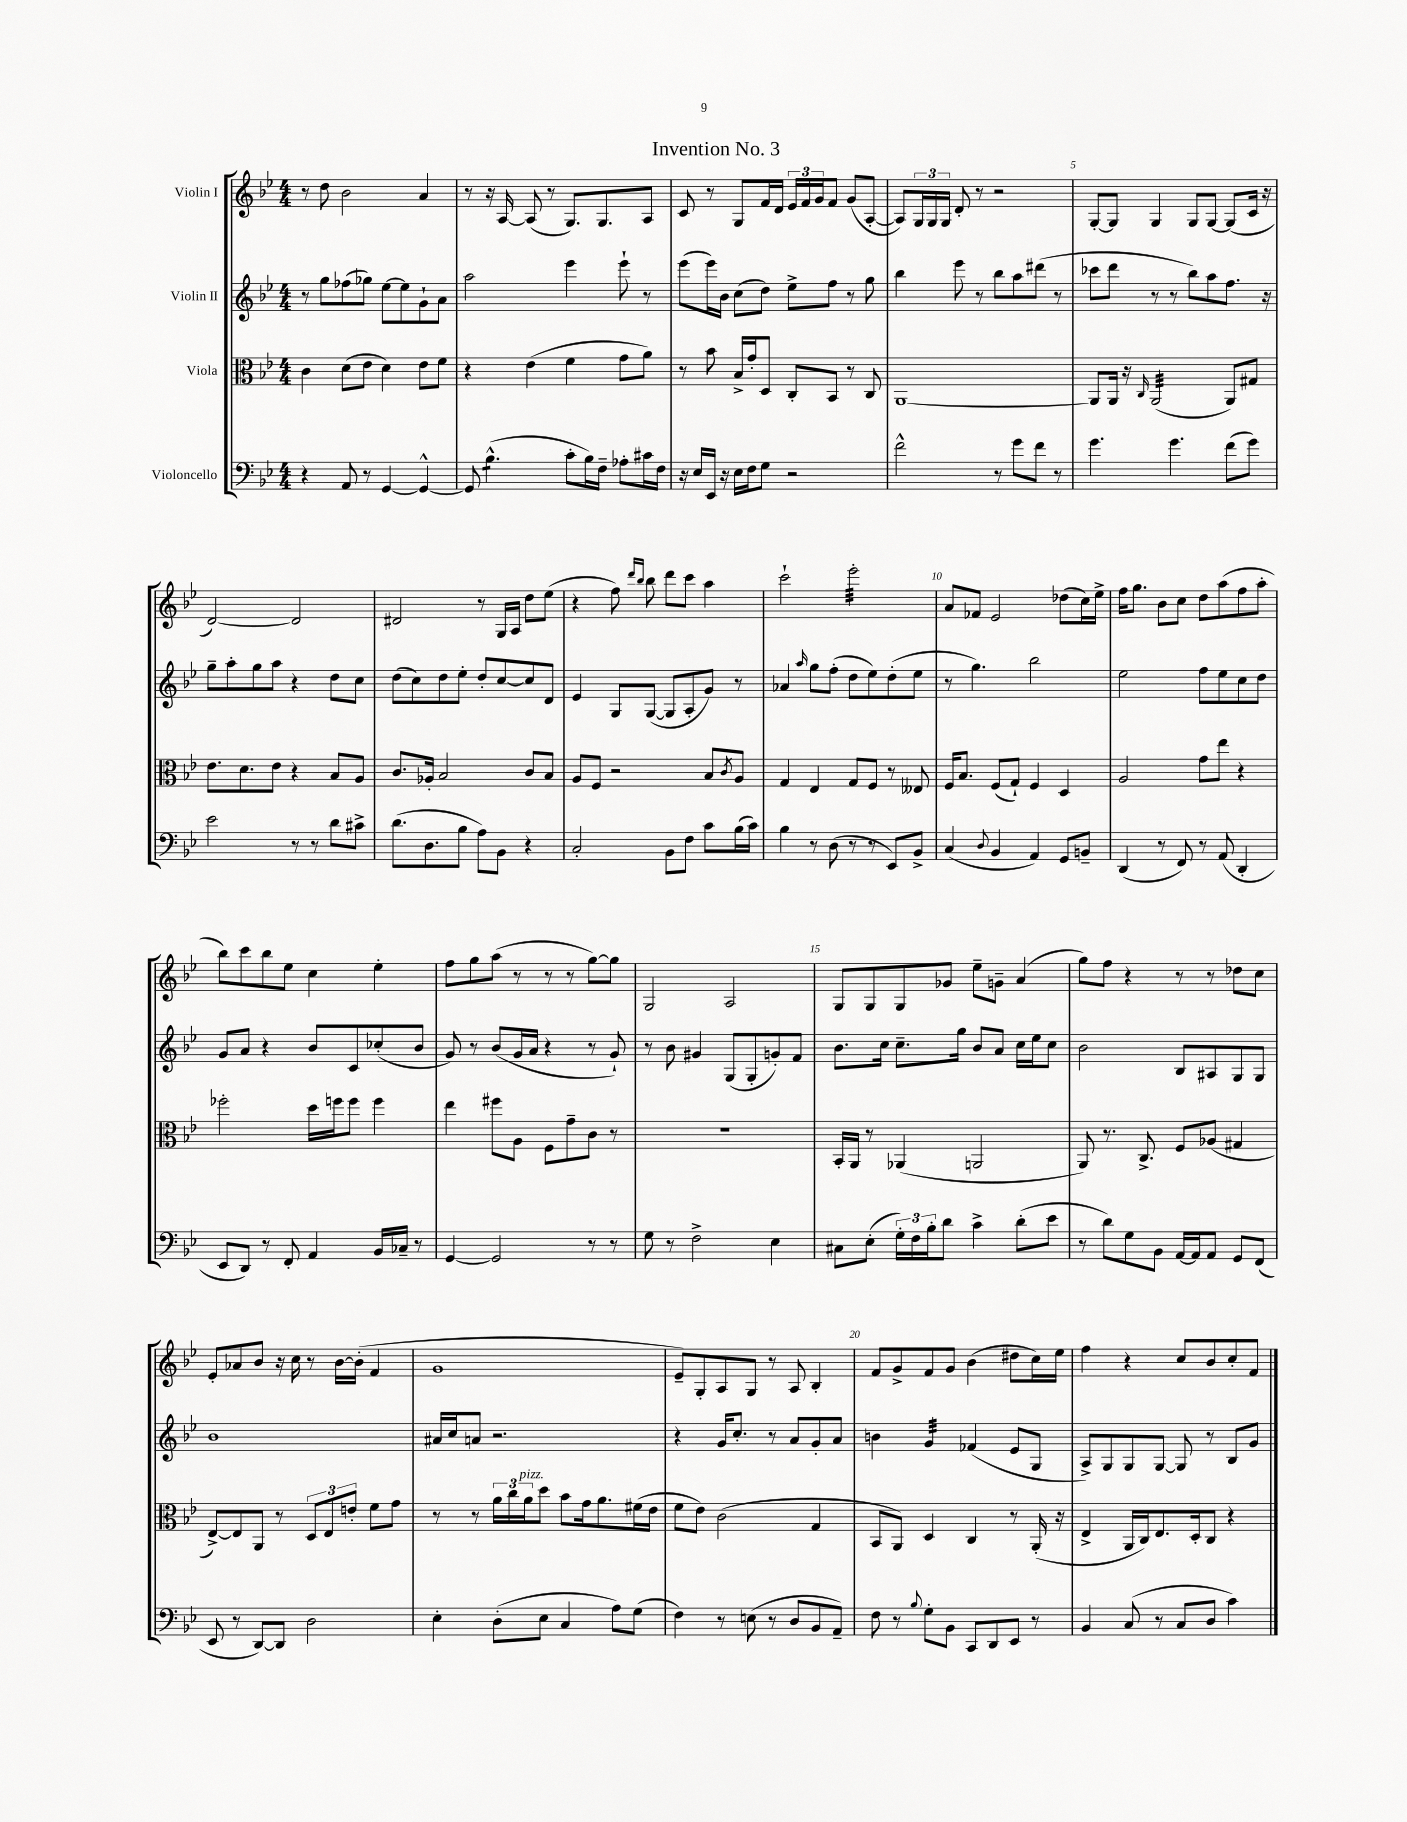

**kern	**kern	**kern	**kern
*staff4	*staff3	*staff2	*staff1
*clefF4	*clefC3	*clefG2	*clefG2
*k[b-e-]	*k[b-e-]	*k[b-e-]	*k[b-e-]
*M4/4	*M4/4	*M4/4	*M4/4
4r	4c	8r	8r
.	.	8gg	8dd
8AA	(8d	(8ff-	2b-
8r	8e-	8gg-)	.
[4GG	4d)	[8ee-	.
.	.	8ee-]	.
4GG^^_	8e-	8g`	4a
.	8f	8a	.
=	=	=	=
8GG]	4r	2aa	8r
(4.B-^^	.	.	16r
.	.	.	[16A
.	(4e-	.	(8A]
.	.	.	8r
8c'	4f	4eee-	8.G)
16B-)	.	.	.
16F~	.	.	8.G
8A-'	8g	8eee-`	.
16c#	8a)	8r	8A
16F	.	.	.
=	=	=	=
16r	8r	(8eee-	8c
16E-	.	.	.
16EE-	8b-	16eee-)	8r
16r	.	16b-	.
16E-	16B-^	(8cc	8G
16F	16g'	.	.
8G	8D	8dd)	16f
.	.	.	16d
2r	8C'	8ee-^	24e-
.	.	.	24f
.	.	.	24g
.	8BB-	8ff	8f
.	8r	8r	(8g
.	8C	8gg	[8A'
=	=	=	=
2f^^	[1AA	4bb-	8A])
.	.	.	24G
.	.	.	24G
.	.	.	24G
.	.	8eee-	8d'
.	.	8r	8r
8r	.	8bb-	2r
8g	.	8aa	.
8f	.	(8ddd#	.
8r	.	8r	.
=	=	=	=
4.g	8AA]	8ccc-	[8G'
.	16AA	8ddd	8G]
.	16r	.	.
.	16qqC	.	.
.	(2AA	8r	4G
4.g	.	8r	.
.	.	8bb-)	8G
.	.	8aa	[8G
(8f	8AA)	8.ff	(8G]
8g)	8G#	.	16c
.	.	16r	16r
=	=	=	=
2e-	8.e-	8gg~	[2d)
.	.	8aa'	.
.	8.d	.	.
.	.	8gg	.
.	8e-	8aa	.
8r	4r	4r	2d]
8r	.	.	.
8d	8B-	8dd	.
8c#^	8A	8cc	.
=	=	=	=
(8.d	8.c	(8dd	2d#
.	.	8cc)	.
8.D	16A-'	.	.
.	2B-	8dd	.
8B-	.	8ee-'	.
8A)	.	8dd'	8r
8BB-	.	[8cc	16G
.	.	.	16A
4r	8c	8cc]	8dd
.	8B-	8d	(8ee-
=	=	=	=
2C'	8A	4e-	4r
.	8F	.	.
.	2r	8G	8ff)
.	.	.	16qqddd
.	.	.	16qqbb-
.	.	([8G	8bb-
8BB-	.	8G]	8ddd
8F	.	8A'	8ccc
8c	8B-	8g)	4aa
.	8qc	.	.
(16B-	8A	8r	.
16c)	.	.	.
=	=	=	=
4B-	4G	4a-	2ccc`
.	.	16qqaa	.
8r	4E-	8gg	.
(8D	.	(8ff'	.
8r	8G	8dd	2eee-'
8r	8F	8ee-)	.
8EE-)	8r	(8dd'	.
8BB-^	8E--	8ee-	.
=	=	=	=
(4C	16F	8r	8a
.	8.B-	.	.
.	.	4.gg)	8f-
8qqD	.	.	.
4BB-	(8F	.	2e-
.	8G`)	.	.
4AA)	4F	2bb-	.
8GG	4D	.	(8dd-
8BB~	.	.	16cc)
.	.	.	16ee-^
=	=	=	=
(4DD	2A	2ee-	16ff
.	.	.	8.gg
8r	.	.	8b-
8FF)	.	.	8cc
8r	8g	8ff	8dd
(8AA	8ee-	8ee-	(8aa
4DD'	4r	8cc	8ff
.	.	8dd	8aa'
=	=	=	=
8EE-	2ff-'	8g	8bb-)
8DD)	.	8a	8ccc
8r	.	4r	8bb-
8FF'	.	.	8ee-
4AA	16dd	8b-	4cc
.	16ff	.	.
.	8ff	8c	.
16BB-	4ff	(8cc-'	4ee-'
16C-~	.	.	.
8r	.	8b-	.
=	=	=	=
[4GG	4ee-	8g)	8ff
.	.	8r	8gg
2GG]	8ff#	(8b-	(8aa
.	8A	16g	8r
.	.	16a	.
.	8F	4r	8r
.	8g~	.	8r
8r	8c	8r	[8gg)
8r	8r	8g`)	8gg]
=	=	=	=
8G	1r	8r	2G
8r	.	8b-	.
2F^	.	4g#	.
.	.	(8G	2A
.	.	8G'	.
4E-	.	8g')	.
.	.	8f	.
=	=	=	=
8C#	16BB-'	8.b-	8G
.	16AA	.	.
(8E-'	8r	.	8G
.	.	16cc	.
24G')	(4AA-	8.cc~	8G
24F	.	.	.
24B-'	.	.	.
8d	.	.	8g-
.	.	16gg	.
4c^	2AA	8b-	8ee-~
.	.	8a	8g~
(8d'	.	16cc	(4a
.	.	16ee-	.
8e-	.	8cc	.
=	=	=	=
8r	8AA)	2b-	8gg)
8d)	8.r	.	8ff
8G	.	.	4r
.	8.C^	.	.
8BB-	.	.	.
[16AA	8F	8B-	8r
16AA]	.	.	.
8AA	(8A-	8A#	8r
8GG	4G#	8G	8dd-
(8FF	.	8G	8cc
=	=	=	=
8EE-	[8E-^)	1b-	8e-'
8r	8E-]	.	8a-
[8DD)	8AA	.	8b-
8DD]	8r	.	16r
.	.	.	16cc
2D	12D	.	8r
.	12E-	.	.
.	.	.	[16b-
.	12e'	.	.
.	.	.	(16b-']
.	8f	.	4f
.	8g	.	.
=	=	=	=
4E-'	8r	16a#	1g
.	.	16cc	.
.	8r	8a	.
(8D'	24a	2.r	.
.	24cc	.	.
.	24a	.	.
8E-	8dd	.	.
4C	8b-	.	.
.	16g	.	.
.	8.a	.	.
8A)	.	.	.
(8G	(16f#	.	.
.	16e-	.	.
=	=	=	=
4F)	8f	4r	8e-~)
.	8e-)	.	8G'
8r	(2c	16g	8A
.	.	8.cc'	.
(8E	.	.	8G
8r	.	8r	8r
8D	.	8a	8A
8BB-	4G	8g'	4B-'
8AA~)	.	8a	.
=	=	=	=
8F	8BB-	4b	8f
8r	8AA)	.	8g^
8qqB-	.	.	.
8G'	4D	4g	8f
8BB-	.	.	8g
8CC	4C	(4f-	(4b-
8DD	.	.	.
8EE-	8r	8e-	8dd#
8r	(16AA'	8G	16cc)
.	16r	.	16ee-
=	=	=	=
4BB-	4E-^	8A^)	4ff
.	.	8G	.
(8C	16AA	8G	4r
.	16C)	.	.
8r	8.E-	[8G	.
8C	.	8G]	8cc
.	16D'	.	.
8D	8C	8r	8b-
4c)	4r	8B-	8cc'
.	.	8g	8f
==	==	==	==
*-	*-	*-	*-
